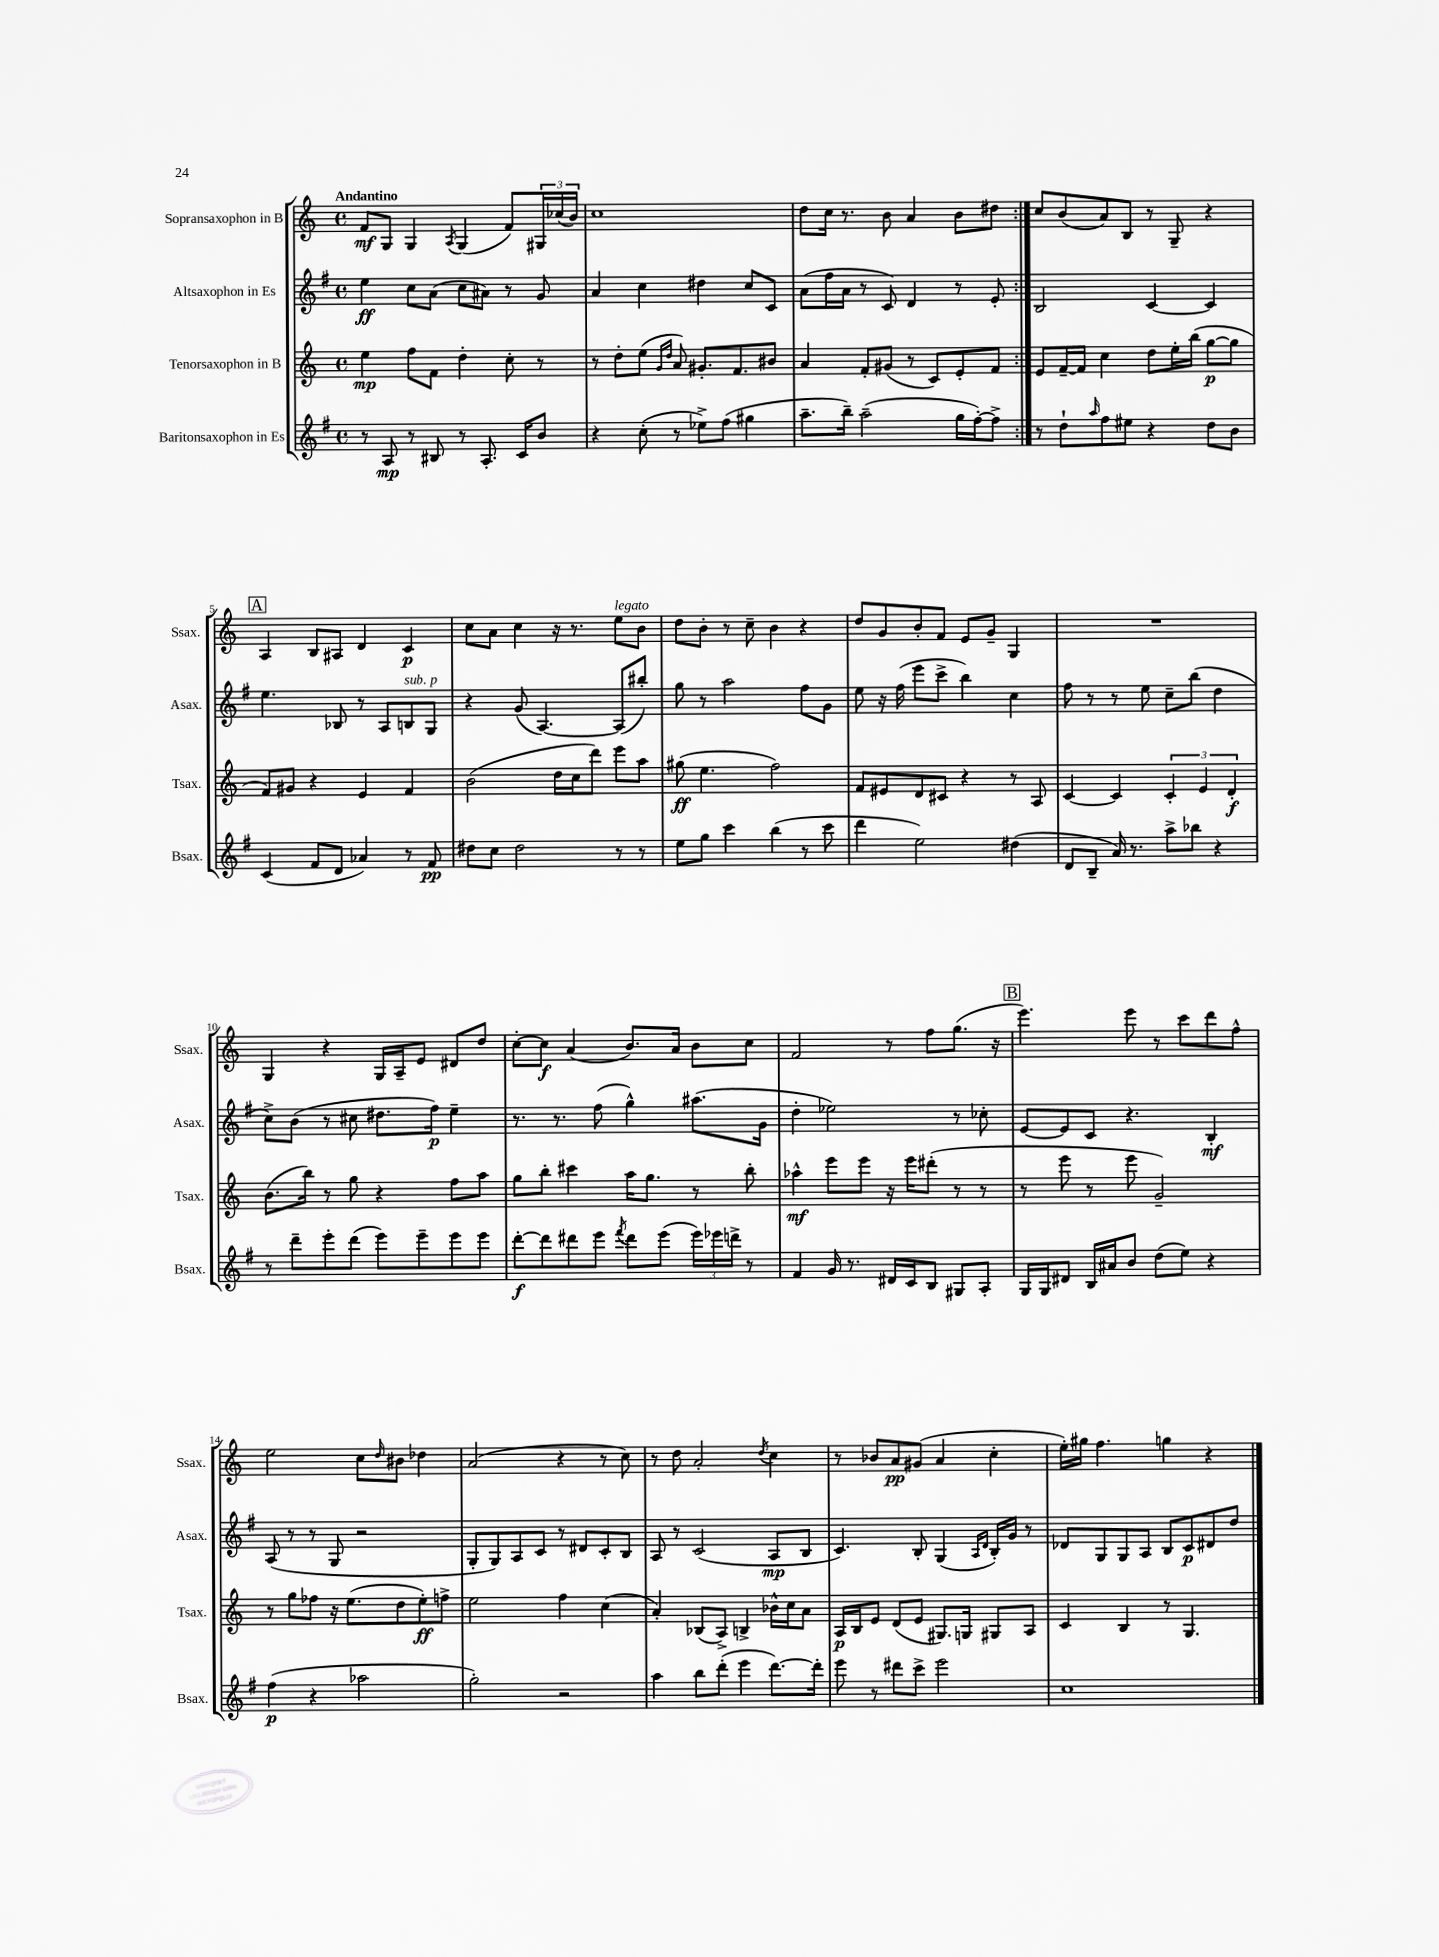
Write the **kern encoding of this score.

**kern	**kern	**kern	**kern
*staff4	*staff3	*staff2	*staff1
*clefG2	*clefG2	*clefG2	*clefG2
*k[f#]	*k[]	*k[f#]	*k[]
*M4/4	*M4/4	*M4/4	*M4/4
*met(c)	*met(c)	*met(c)	*met(c)
8r	4ee	4ee	8f
8A	.	.	8G
8r	8ff	8cc	4G
8B#	8f	(8a	.
.	.	.	8qA
8r	4dd'	8cc	(4G
8.A'	.	8a#)	.
.	8cc'	8r	8f)
16c	.	.	.
8b	8r	8g	24G#
.	.	.	(24cc-
.	.	.	24b)
=	=	=	=
4r	8r	4a	1cc
.	8dd'	.	.
(8cc'	(8ee	4cc	.
.	16qqg	.	.
.	16qqdd	.	.
8r	8a)	.	.
8ee-^)	8.g#'	4dd#	.
(8ff#	.	.	.
.	8.f	.	.
4gg#	.	8cc	.
.	8b#	8c	.
=	=	=	=
8.aa~	4a	(8a	8dd
.	.	16ff#	16cc
16bb~)	.	16a	8.r
(2aa~	8f'	8r	.
.	(8g#	8c)	8b
.	8r	4d	4a
.	8c)	.	.
16gg	8e'	8r	8b
[16ff#')	.	.	.
8ff#^]	8f	8e'	8dd#
=:|!	=:|!	=:|!	=:|!
8r	8e	2B	8cc
8dd`	[16f~	.	(8b
.	16f]	.	.
16qqaa	.	.	.
8ff#	4cc	.	8a)
8ee#	.	.	8B
4r	8dd	[4c	8r
.	16ee'	.	8G~
.	(16bb	.	.
8dd	[8gg	4c]	4r
8b	8gg]	.	.
=	=	=	=
(4c	8f)	4.ee	4A
.	8g#	.	.
8f#	4r	.	8B
8d	.	8B-	8A#
4a-)	4e	8r	4d
.	.	8A	.
8r	4f	8B	4c
8f#	.	8G	.
=	=	=	=
8dd#	(2b	4r	8cc
8cc	.	.	8a
2dd#	.	(8g	4cc
.	.	[4.A)	.
.	16dd	.	16r
.	16cc	.	8.r
.	8ddd)	.	.
8r	8eee	(8A]	8ee
8r	8aa	8bb#')	8b
=	=	=	=
8ee	(8gg#	8gg	8dd
8gg	4.ee	8r	8b'
4ccc	.	2aa	8r
.	.	.	8cc~
(4bb	2ff)	.	4b
8r	.	8ff#	4r
8ccc	.	8g	.
=	=	=	=
4ddd	8f	8ee	8dd
.	8e#	16r	8g
.	.	(16ff#	.
2ee)	8d	8eee	8b'
.	8c#	8ccc^	8f
.	4r	4bb)	8e
.	.	.	8g~
(4dd#	8r	4cc	4G
.	8A	.	.
=	=	=	=
8d	[4c	8ff#	1r
8B~	.	8r	.
16a)	4c]	8r	.
8.r	.	.	.
.	.	8ee	.
8aa^	6c'	8cc~	.
8bb-	.	(8bb	.
.	6e	.	.
4r	.	4dd	.
.	6d'	.	.
=	=	=	=
8r	(8.b	8cc^)	4G
8ddd~	.	(8b	.
.	16bb)	.	.
8eee'	8r	8r	4r
(8ddd	8gg	8cc#	.
8eee)	4r	8.dd#	16G
.	.	.	16A~
8eee~	.	.	8e
.	.	16ff#)	.
8eee	8ff	4ee~	8d#
8eee	8aa	.	8dd
=	=	=	=
[8ddd'	8gg	8.r	[8cc'
8ddd]	8bb'	.	8cc]
.	.	8.r	.
8ddd#	4ccc#	.	(4a
8eee	.	(8ff#	.
8qfff#	.	.	.
8ddd#	16aa	4gg^^)	8.b)
.	8.gg	.	.
(8eee	.	.	.
.	.	.	16a
24eee)	8r	(8.aa#	8b
24eee-	.	.	.
24ddd^	.	.	.
8r	8bb'	.	8cc
.	.	16g	.
=	=	=	=
4f#	4aa-^^	4dd'	2f
16g	8eee	2ee-)	.
8.r	.	.	.
.	8eee	.	.
16d#	16r	.	8r
16c	16eee	.	.
8B	(8ddd#'	.	8ff
8G#	8r	8r	(8.gg
8A'	8r	8cc-'	.
.	.	.	16r
=	=	=	=
16G	8r	[8e	4.eee)
16G	.	.	.
8d#	8eee	8e]	.
16B	8r	8c	.
16a#	.	.	.
8b	8eee	4.r	8eee
(8dd	2g~)	.	8r
8ee)	.	.	8ccc
4r	.	4B'	8ddd
.	.	.	8ff^^
=	=	=	=
(4ff#	8r	(8A	2ee
.	8gg	8r	.
4r	8ff-	8r	.
.	16r	8G	.
.	(8.ee	.	.
2aa-	.	2r	8cc
.	.	.	16qqdd
.	8dd	.	8b#
.	8ee')	.	4dd-
.	8ff^	.	.
=	=	=	=
2gg')	2ee	8G'	(2a
.	.	8G)	.
.	.	8A	.
.	.	8c	.
2r	4ff	8r	4r
.	.	8d#	.
.	(4cc	8c'	8r
.	.	8B	8cc)
=	=	=	=
4aa	4a')	8A	8r
.	.	8r	8dd
8bb	(8B-	(2c	2a'
(8ddd'	8A^)	.	.
4eee	4B^	.	.
.	.	.	8qdd
[8.ddd)	16b-^^	8A	4cc
.	16cc	.	.
.	8a	8B	.
16ddd']	.	.	.
=	=	=	=
8eee	16A	4.c)	8r
.	16B	.	.
8r	8e	.	8b-
8ddd#	(8d	.	8a
8ccc^	8e	8B'	(8g#
2eee	8.G#)	(4G	4a
.	16G	.	.
.	.	16qqA	.
.	.	16qqd	.
.	8G#	16B')	4cc'
.	.	16g	.
.	8A	8r	.
=	=	=	=
1cc	4c	8d-	16ee')
.	.	.	16gg#
.	.	8G	4.ff
.	4B	8G	.
.	.	8A	.
.	8r	8B	4gg
.	4.G	8c	.
.	.	8d#	4r
.	.	8dd	.
==	==	==	==
*-	*-	*-	*-
